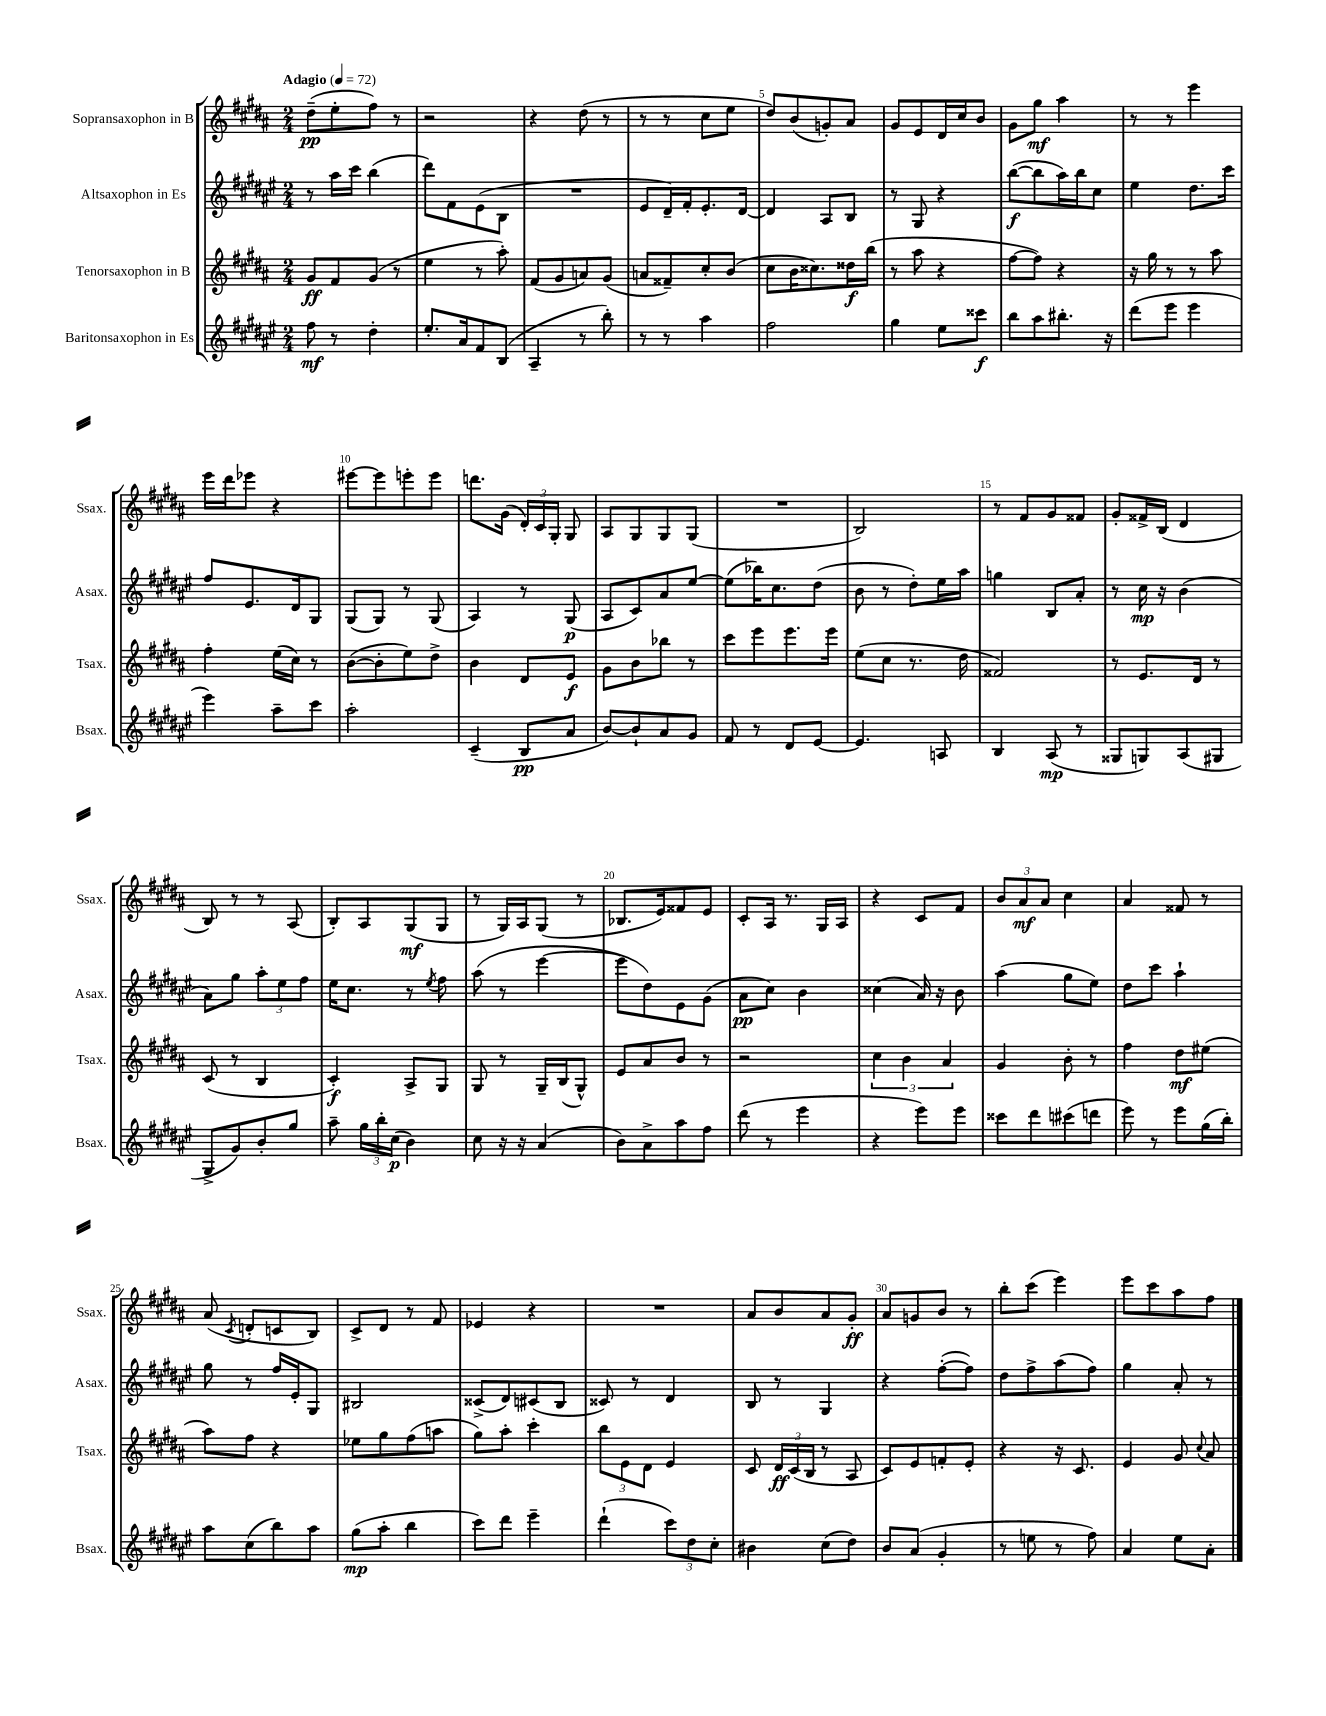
<<
\new StaffGroup <<
\new Staff = "s0" \with { instrumentName = "Sopransaxophon in B" shortInstrumentName = "Ssax." } {
    \clef treble \key b \major \numericTimeSignature \time 2/4 \tempo "Adagio" 4 = 72
    \autoBeamOff dis''8[--\pp( e''8-. fis''8]) r8 |
    r2 |
    r4 dis''8( r8 |
    r8 r8 cis''8[ e''8] |
    dis''8[) b'8( g'8-.) ais'8] |
    gis'8[ e'8 dis'16 cis''16 b'8] |
    gis'8[ gis''8]\mf ais''4 |
    r8 r8 e'''4 |
    e'''16[ dis'''16 ees'''8] r4 |
    eis'''8[~ eis'''8 e'''8-. e'''8] |
    d'''8.[ gis'16]( \tuplet 3/2 { dis'16[-.) cis'16 gis16]-. } gis8 |
    ais8[ gis8 gis8 gis8]( |
    R2 |
    b2) |
    r8 fis'8[ gis'8 fisis'8] |
    gis'8[-. fisis'16-> b16]( dis'4 |
    b8) r8 r8 ais8( |
    b8[-.) ais8 gis8\mf( gis8] |
    r8 gis16[) ais16 gis8]( r8 |
    bes8.[ e'16) fisis'8 e'8] |
    cis'8[-. ais16] r8. gis16[ ais16] |
    r4 cis'8[ fis'8] |
    \tuplet 3/2 { b'8[ ais'8\mf ais'8] } cis''4 |
    ais'4 fisis'8 r8 |
    ais'8( \acciaccatura { cis'8 } d'8[-. c'8 b8]) |
    cis'8[-> dis'8] r8 fis'8 |
    ees'4 r4 |
    R2 |
    ais'8[ b'8 ais'8 gis'8]-.\ff |
    ais'8[ g'8 b'8] r8 |
    b''8[-. cis'''8]( e'''4) |
    e'''8[ cis'''8 ais''8 fis''8] \bar "|." |
}
\new Staff = "s1" \with { instrumentName = "Altsaxophon in Es" shortInstrumentName = "Asax." } {
    \clef treble \key fis \major \numericTimeSignature \time 2/4
    \autoBeamOff r8 ais''16[ cis'''16] b''4( |
    dis'''8[) fis'8 eis'8( b8] |
    R2 |
    eis'8[ dis'16--) fis'16-. eis'8.-. dis'16]~ |
    dis'4 ais8[ b8] |
    r8 gis8 r4 |
    b''8[~\f( b''8 ais''16) b''16 cis''8] |
    eis''4 dis''8.[ cis'''16] |
    fis''8[ eis'8. dis'16 gis8] |
    gis8[( gis8]) r8 gis8( |
    ais4) r8 gis8\p( |
    ais8[ cis'8) ais'8 eis''8]~ |
    eis''8[( bes''16) cis''8. dis''8]( |
    b'8 r8 dis''8[-.) eis''16 ais''16] |
    g''4 b8[ ais'8]-. |
    r8 cis''16\mp r16 b'4( |
    ais'8[) gis''8] \tuplet 3/2 { ais''8[-. eis''8 fis''8] } |
    eis''16[ cis''8.] r8 \acciaccatura { eis''8 } fis''8 |
    ais''8( r8 eis'''4~ |
    eis'''8[ dis''8) eis'8 gis'8]( |
    ais'8[\pp cis''8]) b'4 |
    cisis''4( ais'16) r16 b'8 |
    ais''4( gis''8[ eis''8]) |
    dis''8[ cis'''8] ais''4-! |
    gis''8 r8 fis''16[ eis'16-. gis8] |
    bis2 |
    cisis'8[->( dis'8) cis'8( b8] |
    cisis'8) r8 dis'4 |
    b8 r8 gis4 |
    r4 fis''8[~-.( fis''8]) |
    dis''8[ fis''8-> ais''8( fis''8]) |
    gis''4 ais'8-. r8 \bar "|." |
}
\new Staff = "s2" \with { instrumentName = "Tenorsaxophon in B" shortInstrumentName = "Tsax." } {
    \clef treble \key b \major \numericTimeSignature \time 2/4
    \autoBeamOff gis'8[\ff fis'8 gis'8]( r8 |
    e''4 r8 ais''8-.) |
    fis'8[( gis'8 a'8) gis'8]( |
    a'8[ fisis'8--) cis''8-. b'8]( |
    cis''8[ b'16 cisis''8.) disis''16\f b''16]( |
    r8 ais''8 r4 |
    fis''8[~ fis''8]) r4 |
    r16 gis''16 r8 r8 ais''8 |
    fis''4-. e''16[( cis''16]) r8 |
    b'8[~( b'8-. e''8) dis''8]-> |
    b'4 dis'8[ e'8]\f |
    gis'8[ b'8 bes''8] r8 |
    cis'''8[ e'''8 e'''8. e'''16] |
    e''8[( cis''8] r8. dis''16 |
    fisis'2) |
    r8 e'8.[ dis'16] r8 |
    cis'8( r8 b4 |
    cis'4-.\f) ais8[-> gis8] |
    gis8 r8 gis16[-- b16( gis8]-^) |
    e'8[ ais'8 b'8] r8 |
    r2 |
    \tuplet 3/2 { cis''4 b'4 ais'4 } |
    gis'4 b'8-. r8 |
    fis''4 dis''8[\mf eis''8]( |
    ais''8[) fis''8] r4 |
    ees''8[ gis''8 fis''8( a''8] |
    gis''8[) ais''8]-. cis'''4-. |
    \tuplet 3/2 { b''8[ e'8 dis'8] } e'4 |
    cis'8 \tuplet 3/2 { dis'16[\ff cis'16( b16] } r8 ais8 |
    cis'8[) e'8 f'8-. e'8]-. |
    r4 r16 cis'8. |
    e'4 gis'8 \appoggiatura { cis''8 } ais'8 \bar "|." |
}
\new Staff = "s3" \with { instrumentName = "Baritonsaxophon in Es" shortInstrumentName = "Bsax." } {
    \clef treble \key fis \major \numericTimeSignature \time 2/4
    \autoBeamOff fis''8\mf r8 dis''4-. |
    eis''8.[-. ais'16 fis'8 b8]( |
    ais4-- r8 b''8-.) |
    r8 r8 ais''4 |
    fis''2 |
    gis''4 eis''8[ cisis'''8]\f |
    b''8[ ais''8 bis''8.]-. r16 |
    dis'''8[( eis'''8] eis'''4 |
    eis'''4) ais''8[-- cis'''8] |
    ais''2-. |
    cis'4--( b8[\pp ais'8] |
    b'8[~) b'8-! ais'8 gis'8] |
    fis'8 r8 dis'8[ eis'8]~ |
    eis'4. a8 |
    b4 ais8\mp( r8 |
    gisis8[ g8) ais8( gis8] |
    gis8[-> gis'8) b'8-. gis''8] |
    ais''8-- \tuplet 3/2 { gis''16[ b''16-. cis''16]\p( } b'4) |
    cis''8 r16 r16 ais'4( |
    b'8[) ais'8-> ais''8 fis''8] |
    dis'''8( r8 eis'''4 |
    r4 eis'''8[) eis'''8] |
    cisis'''8[ dis'''8 cis'''8( d'''8] |
    eis'''8) r8 eis'''8[ gis''16( b''16]-.) |
    ais''8[ cis''8( b''8) ais''8] |
    gis''8[\mp( ais''8]-. b''4 |
    cis'''8[) dis'''8] eis'''4-- |
    dis'''4-!( \tuplet 3/2 { cis'''8[) dis''8 cis''8]-. } |
    bis'4 cis''8[( dis''8]) |
    b'8[ ais'8]( gis'4-. |
    r8 e''8 r8 fis''8) |
    ais'4 eis''8[ ais'8]-. \bar "|." |
}
>>
>>
\layout { \context { \Score \override BarNumber.break-visibility = ##(#f #t #t) barNumberVisibility = #(every-nth-bar-number-visible 5) } }
